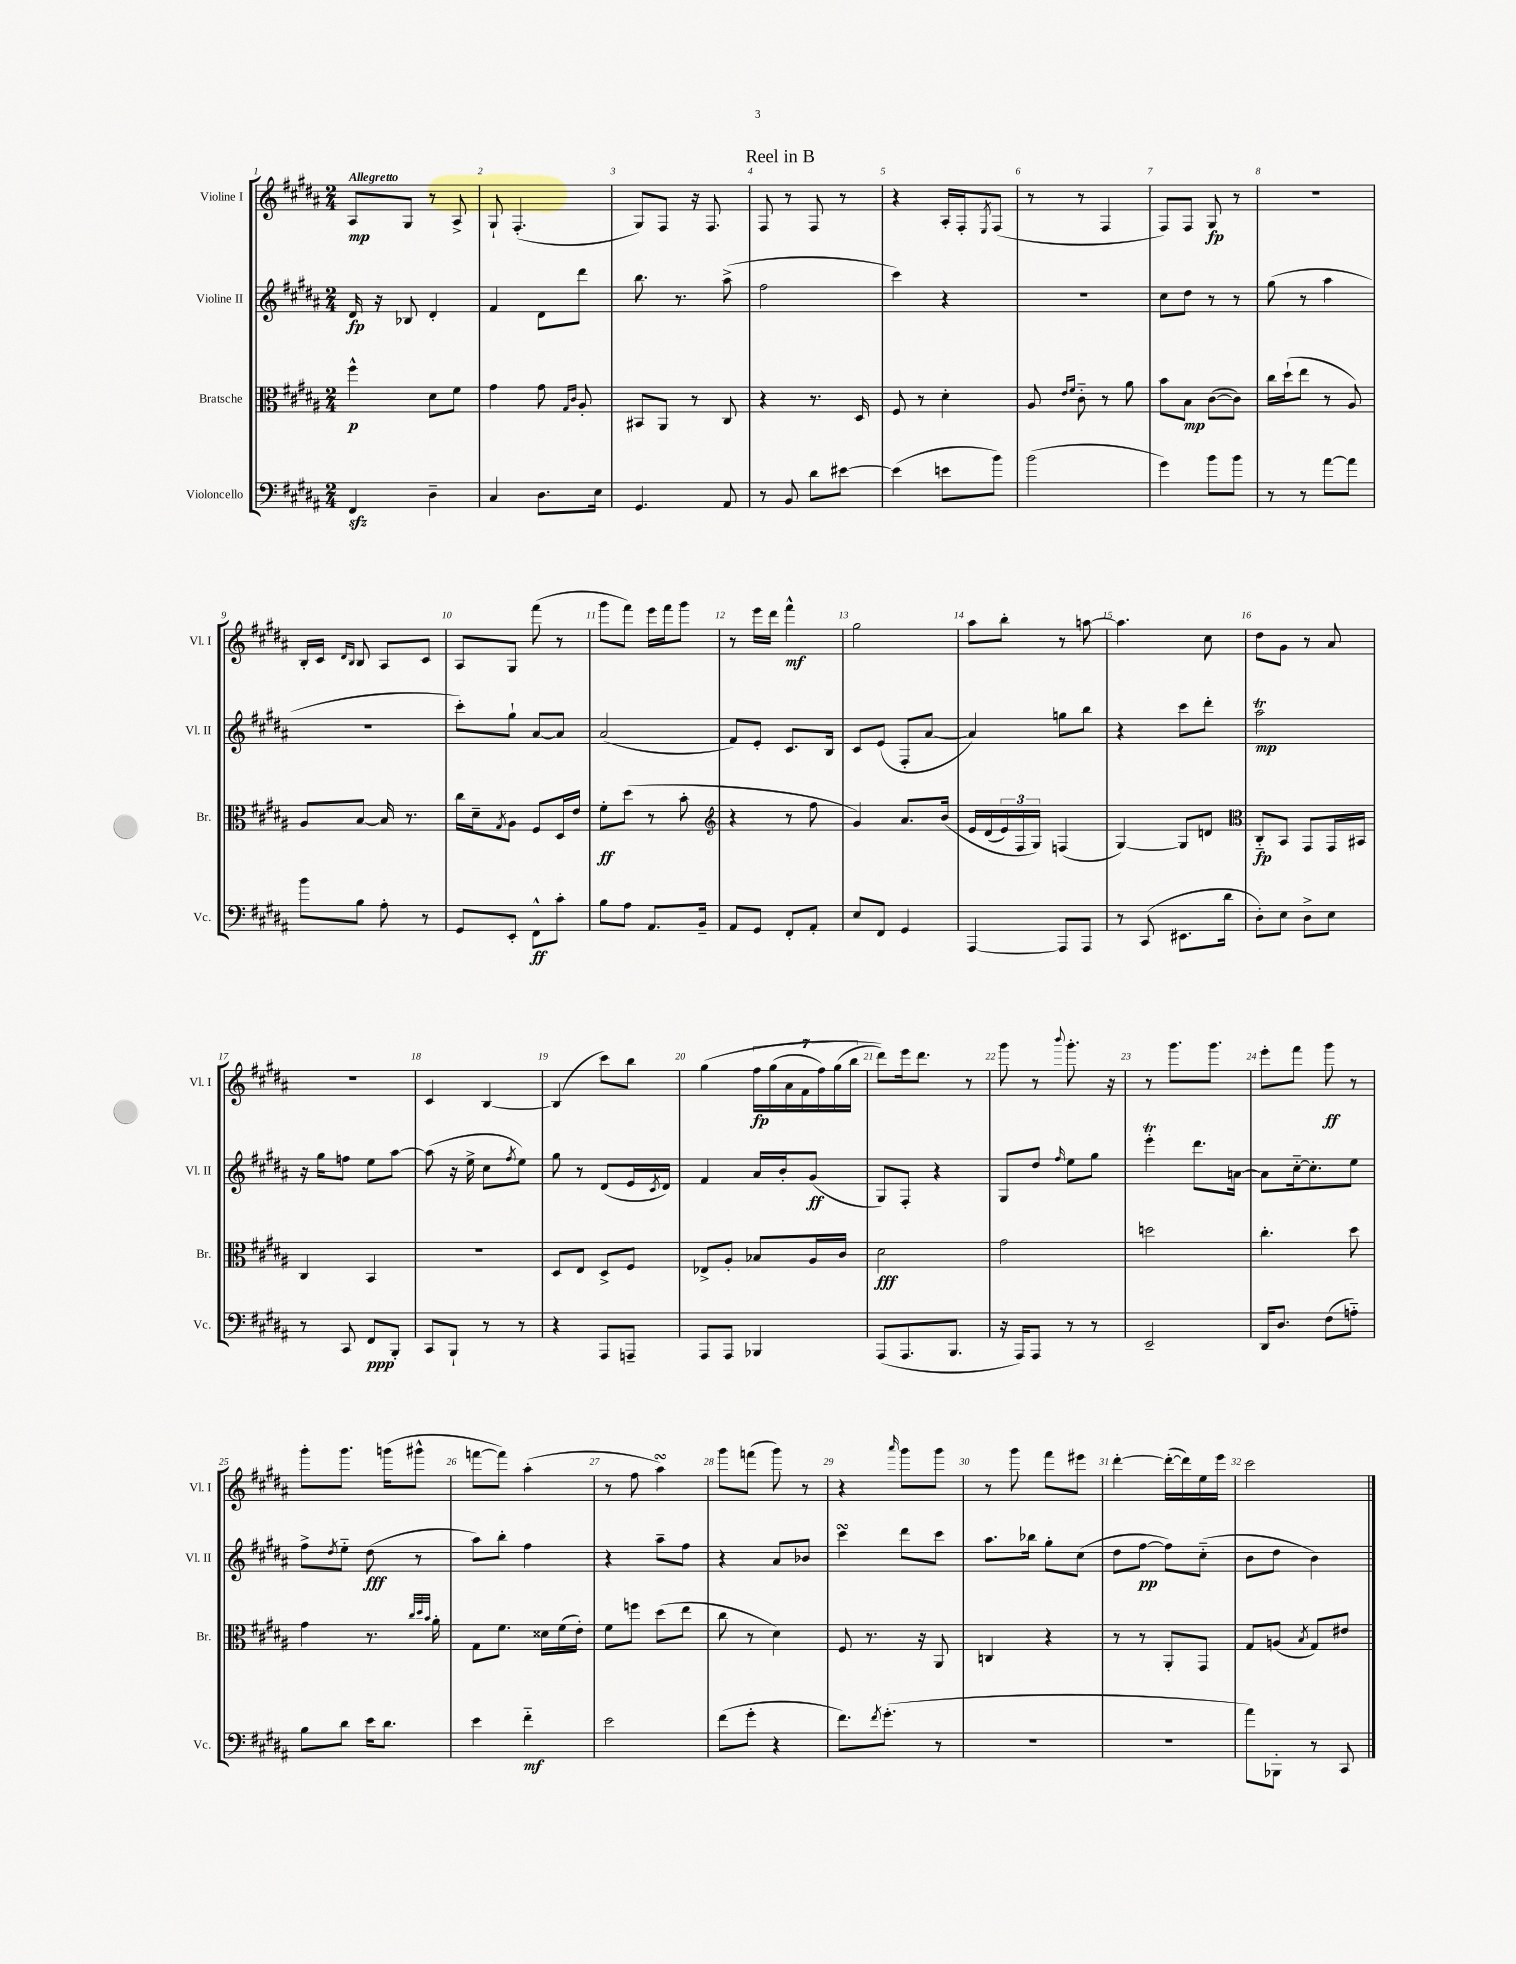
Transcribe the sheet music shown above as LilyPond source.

\header { title = "Reel in B" }
<<
\new StaffGroup <<
\new Staff = "s0" \with { instrumentName = "Violine I" shortInstrumentName = "Vl. I" } {
    \clef treble \key b \major \numericTimeSignature \time 2/4 \tempo "Allegretto"
    ais8\mp gis8 r8 ais8-> |
    gis8-! fis4.-.( |
    gis8) fis8 r16 fis8. |
    fis8 r8 fis8 r8 |
    r4 ais16-. fis16-. \acciaccatura { e8 } fis8( |
    r8 r8 fis4 |
    fis8) fis8 gis8\fp r8 |
    r2 |
    b16-. cis'16 \grace { dis'16 b16 } b8 ais8 cis'8 |
    ais8 gis8 fis'''8( r8 |
    gis'''8 fis'''8) e'''16 fis'''16 gis'''8 |
    r8 e'''16 dis'''16 fis'''4-^\mf |
    gis''2 |
    ais''8 b''8-. r8 a''8~ |
    a''4. cis''8 |
    dis''8 gis'8 r8 ais'8 |
    R2 |
    cis'4 b4~ |
    b4( cis'''8) b''8 |
    gis''4\( \tuplet 7/4 { fis''16\fp gis''16( ais'16 fis'16 fis''16) gis''16( b''16 } |
    dis'''8)\) e'''16 dis'''8. r8 |
    gis'''8 r8 \appoggiatura { b'''8 } gis'''8.-. r16 |
    r8 gis'''8. gis'''8. |
    e'''8-. fis'''8 gis'''8\ff r8 |
    gis'''8-. gis'''8. g'''16( gis'''8-^ |
    f'''8~ f'''8) ais''4-.( |
    r8 fis''8 ais''4\turn) |
    gis'''8 f'''8( gis'''8) r8 |
    r4 \grace { ais'''16 } gis'''8 gis'''8 |
    r8 gis'''8 fis'''8 eis'''8 |
    dis'''4~-. dis'''16~-.( dis'''16) e''16 e'''16 |
    cis'''2 \bar "|." |
}
\new Staff = "s1" \with { instrumentName = "Violine II" shortInstrumentName = "Vl. II" } {
    \clef treble \key b \major \numericTimeSignature \time 2/4
    dis'16\fp r16 bes8 dis'4-. |
    fis'4 dis'8 dis'''8 |
    b''8. r8. ais''8->( |
    fis''2 |
    cis'''4) r4 |
    r2 |
    cis''8 dis''8 r8 r8 |
    gis''8( r8 ais''4 |
    R2 |
    cis'''8-.) gis''8-! ais'8~ ais'8 |
    ais'2( |
    fis'8) e'8-. cis'8. b16 |
    cis'8 e'8( fis8-. ais'8~ |
    ais'4) g''8 b''8 |
    r4 cis'''8 dis'''8-. |
    ais''2\trill\mp |
    r16 gis''16 f''8 e''8 ais''8~ |
    ais''8( r16 e''16-> cis''8 \acciaccatura { fis''8 } e''8) |
    gis''8 r8 dis'8( e'16 \acciaccatura { cis'8 } dis'16) |
    fis'4 ais'16 b'16-. gis'8\ff( |
    gis8) fis8-. r4 |
    gis8 dis''8 \grace { fis''16 } e''8 gis''8 |
    e'''4-.\trill dis'''8. a'16~ |
    a'8 cis''16~-_ cis''8.-. e''8 |
    fis''8-> \acciaccatura { dis''8 } e''8-_ dis''8\fff( r8 |
    ais''8) b''8-. fis''4 |
    r4 ais''8-- fis''8 |
    r4 ais'8 bes'8 |
    cis'''4\turn dis'''8 cis'''8 |
    ais''8. bes''16 gis''8-. cis''8( |
    dis''8 fis''8~\pp fis''8) cis''8-_( |
    b'8 dis''8 b'4) \bar "|." |
}
\new Staff = "s2" \with { instrumentName = "Bratsche" shortInstrumentName = "Br." } {
    \clef alto \key b \major \numericTimeSignature \time 2/4
    fis''4-^\p dis'8 fis'8 |
    gis'4 gis'8 \grace { gis16 cis'16 } ais8-. |
    bis,8 ais,8 r8 cis8 |
    r4 r8. dis16 |
    fis8 r8 dis'4-. |
    ais8 \grace { e'16 fis'16 } cis'8-_ r8 ais'8 |
    b'8 b8\mp cis'8~( cis'8) |
    cis''16 dis''16-!( e''8 r8 ais8) |
    ais8 b8~ b16 r8. |
    cis''16 dis'16-- \acciaccatura { gis8 } ais8 fis8 dis16 e'16 |
    fis'8-.\ff dis''8( r8 b'8-. |
    \clef treble r4 r8 fis''8 |
    gis'4) ais'8. b'16\( |
    e'16 dis'16( \tuplet 3/2 { e'16) fis16 gis16\) } f4( |
    gis4~) gis8 d'8 |
    \clef alto cis8-_\fp b,8 gis,8 gis,16 bis,16 |
    cis4 b,4 |
    R2 |
    dis8 e8 dis8-> fis8 |
    ees8-> ais8-. bes8 ais16 cis'16 |
    dis'2\fff |
    gis'2 |
    d''2 |
    cis''4.-. dis''8 |
    gis'4 r8. \grace { cis''32 dis''32 b'32 } ais'16-. |
    gis8 fis'8. disis'16 fis'16( e'16-.) |
    fis'8 f''8 dis''8( e''8 |
    cis''8 r8 dis'4) |
    fis8 r8. r16 ais,8 |
    c4 r4 |
    r8 r8 ais,8-. gis,8 |
    gis8 a8( \acciaccatura { b8 } gis8) eis'8 \bar "|." |
}
\new Staff = "s3" \with { instrumentName = "Violoncello" shortInstrumentName = "Vc." } {
    \clef bass \key b \major \numericTimeSignature \time 2/4
    fis,4\sfz dis4-- |
    cis4 dis8. e16 |
    gis,4. ais,8 |
    r8 b,8 dis'8 eis'8~ |
    eis'4( e'8 b'8) |
    b'2( |
    gis'4) b'8 b'8 |
    r8 r8 ais'8~ ais'8 |
    b'8 b8 ais8-. r8 |
    gis,8 e,8-. fis,8-^\ff cis'8-. |
    b8 ais8 ais,8. b,16-- |
    ais,8 gis,8 fis,8-. ais,8-. |
    e8 fis,8 gis,4 |
    ais,,4~ ais,,8 ais,,8 |
    r8 cis,8( eis,8. dis'16 |
    dis8-.) e8 dis8-> e8 |
    r8 cis,8 fis,8\ppp b,,8-. |
    cis,8 b,,8-! r8 r8 |
    r4 ais,,8 a,,8-- |
    ais,,8 ais,,8 bes,,4 |
    ais,,8( ais,,8. b,,8. |
    r16 ais,,16) ais,,8 r8 r8 |
    e,2-- |
    dis,16 dis8. fis8( a8-_) |
    b8 dis'8 e'16 dis'8. |
    e'4 fis'4-_\mf |
    e'2 |
    fis'8( gis'8-. r4 |
    fis'8.) \acciaccatura { fis'8 } gis'8.-.( r8 |
    r2 |
    R2 |
    ais'8) bes,,8-. r8 cis,8 \bar "|." |
}
>>
>>
\layout { \context { \Score \override BarNumber.break-visibility = ##(#f #t #t) barNumberVisibility = #all-bar-numbers-visible } }
